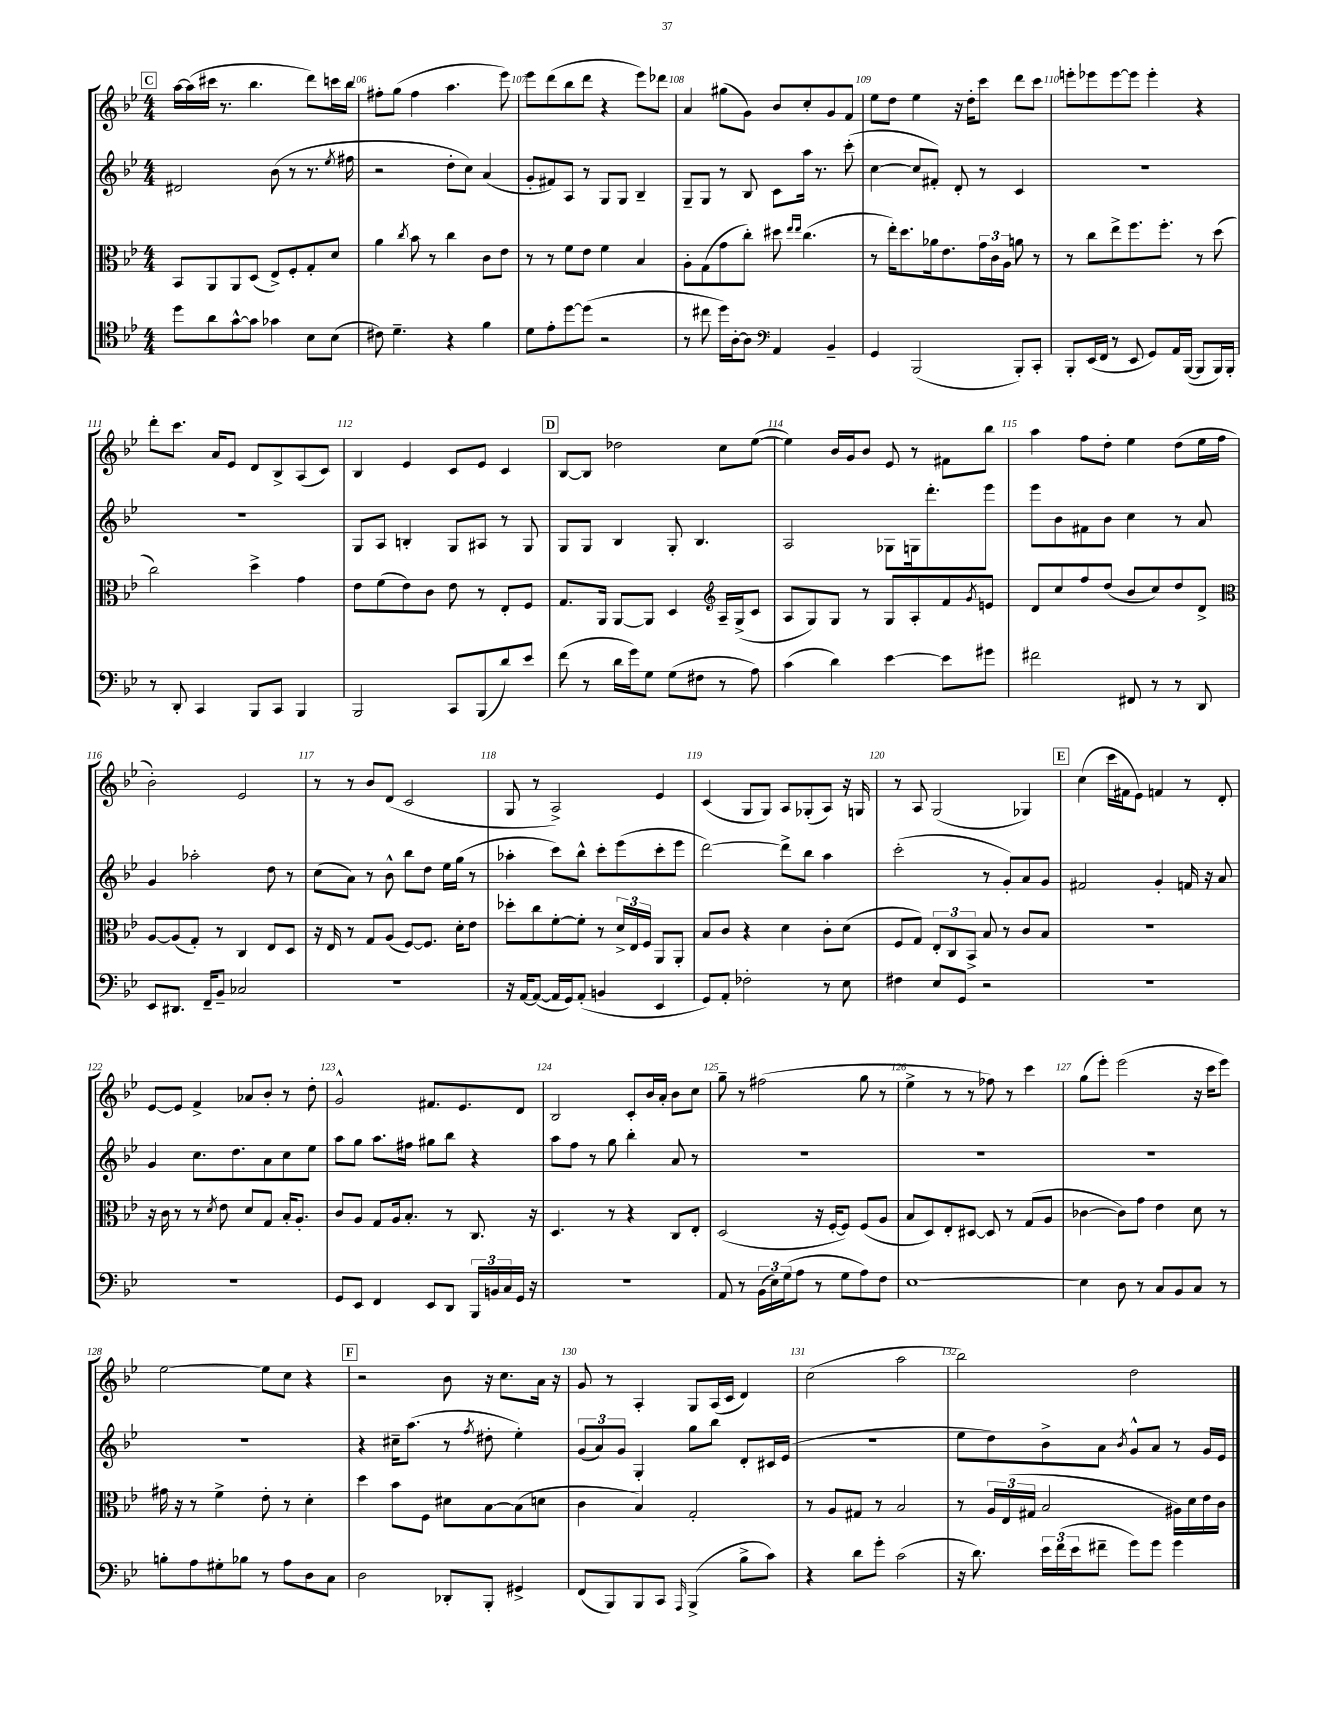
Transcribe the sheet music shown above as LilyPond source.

<<
\new StaffGroup <<
\new Staff = "s0" {
    \clef treble \key bes \major \numericTimeSignature \time 4/4
    \mark \markup { \box "C" } a''16~ a''16( cis'''16 r8. bes''4. d'''8) c'''16 bes''16 |
    fis''8-. g''8( fis''4 a''4. ees'''8) |
    ees'''8 d'''8( bes''8 d'''8 r4 ees'''8) des'''8 |
    a'4 gis''8( g'8) bes'8 c''8-. g'8 f'8 |
    ees''8 d''8 ees''4 r16 d''16-. c'''8 d'''8 c'''8 |
    e'''8-. ees'''8 ees'''8~ ees'''8 ees'''4-. r4 |
    d'''8-. c'''8. a'16 ees'8 d'8 bes8-> a8( c'8) |
    bes4 ees'4 c'8 ees'8 c'4 |
    \mark \markup { \box "D" } bes8~ bes8 des''2 c''8 ees''8~( |
    ees''4) bes'16 g'16 bes'8 ees'8 r8 fis'8 bes''8 |
    a''4 f''8 d''8-. ees''4 d''8( ees''16 f''16 |
    bes'2-.) ees'2 |
    r8 r8 bes'8 d'8( c'2 |
    g8 r8 a2->) ees'4 |
    c'4( g8 g8) a8 ges8-.( a8) r16 g16 |
    r8 a8 g2( ges4) |
    \mark \markup { \box "E" } c''4( c'''16 fis'16 ees'8) f'4 r8 d'8-. |
    ees'8~ ees'8 f'4-> aes'8 bes'8-. r8 d''8-. |
    g'2-^ fis'8. ees'8. d'8 |
    bes2 c'8-. bes'16 a'16-. bes'8 c''8 |
    g''8-- r8 fis''2( g''8 r8 |
    ees''4-> r8 r8 fes''8) r8 c'''4 |
    g''8( ees'''8-.) ees'''2( r16 c'''16 ees'''8) |
    ees''2~ ees''8 c''8 r4 |
    \mark \markup { \box "F" } r2 bes'8 r16 c''8. a'16 r16 |
    g'8 r8 a4-. g8 a16( c'16 d'4) |
    c''2( a''2 |
    bes''2) d''2 \bar "|." |
}
\new Staff = "s1" {
    \clef treble \key bes \major \numericTimeSignature \time 4/4
    \mark \markup { \box "C" } dis'2 bes'8( r8 r8. \acciaccatura { ees''8 } fis''16 |
    r2 d''8-. c''8) a'4( |
    g'8-. fis'8) a8 r8 g8 g8 bes4-- |
    g8-- g8 r8 bes8 c'8 a''16 r8. c'''8-.( |
    c''4~ c''8 fis'8-.) d'8-. r8 c'4 |
    R1 |
    R1 |
    g8 a8 b4-. g8 ais8 r8 g8 |
    \mark \markup { \box "D" } g8 g8 bes4 g8-. bes4. |
    a2 ges8 g16 d'''8.-. ees'''8 |
    ees'''8 bes'8 fis'8 bes'8 c''4 r8 a'8 |
    g'4 aes''2-. d''8 r8 |
    c''8( a'8) r8 bes'8-^ bes''8 d''8 ees''16 g''16( r8 |
    aes''4-. c'''8) bes''8-^ c'''8-. ees'''8( c'''8-. ees'''8 |
    d'''2~) d'''8-> bes''8 a''4 |
    c'''2-.( r8 g'8-.) a'8 g'8 |
    \mark \markup { \box "E" } fis'2 g'4-. f'16 r16 a'8 |
    g'4 c''8. d''8. a'8 c''8 ees''8 |
    a''8 g''8 a''8. fis''16 gis''8 bes''8 r4 |
    a''8 f''8 r8 g''8 bes''4-. a'8 r8 |
    R1 |
    R1 |
    R1 |
    R1 |
    \mark \markup { \box "F" } r4 cis''16-- a''8.( r8 \acciaccatura { f''8 } dis''8-. ees''4-.) |
    \tuplet 3/2 { g'8( a'8) g'8 } g4-. g''8 bes''8 d'8-. cis'16 ees'16( |
    R1 |
    ees''8 d''8) bes'8-> a'8 \acciaccatura { bes'8 } g'8-^ a'8 r8 g'16 ees'16 \bar "|." |
}
\new Staff = "s2" {
    \clef alto \key bes \major \numericTimeSignature \time 4/4
    \mark \markup { \box "C" } bes,8 a,8 a,8 d8( ees8->) f8-. g8-. d'8 |
    a'4 \acciaccatura { c''8 } bes'8 r8 c''4 c'8 ees'8 |
    r8 r8 f'8 ees'8 f'4 bes4 |
    a8-. g8( g'8 c''8-.) dis''8 \grace { ees''16 ees''16 } c''4.( |
    r8 ees''16-.) d''8. aes'16 ees'8. \tuplet 3/2 { g'16 c'16 a16 } a'8 r8 |
    r8 c''8 ees''8-> f''8. f''8.-. r8 d''8( |
    c''2) d''4-> g'4 |
    ees'8 f'8( ees'8) c'8 ees'8 r8 ees8-. f8 |
    \mark \markup { \box "D" } g8. a,16 a,8~ a,8 d4 \clef treble a16-- g16->( c'8 |
    a8 g8) g8 r8 g8 a8-. f'8 \acciaccatura { g'8 } e'8 |
    d'8 c''8 f''8 d''8( bes'8 c''8) d''8 d'8-> |
    \clef alto a8~ a8( g8-.) r8 c4 ees8 d8 |
    r16 ees16 r8 g8 a8( f8~) f8. d'16-. ees'8 |
    des''8-. c''8 f'8~-. f'8-. r8 \tuplet 3/2 { d'16-> ees16 f16 } a,8 a,8-. |
    bes8 c'8 r4 d'4 c'8-. d'8( |
    f8 g8) \tuplet 3/2 { ees8-. c8 bes,8-> } bes8 r8 c'8 bes8 |
    \mark \markup { \box "E" } r1 |
    r16 c'16 r8 r8 \acciaccatura { d'8 } ees'8 d'8 g8 bes16-. a8.-. |
    c'8 a8 g8 a16 bes8.-. r8 c8. r16 |
    d4. r8 r4 c8 ees8-. |
    d2( r16 f16~-. f8) f8( a8 |
    bes8 d8) ees8-. dis8~ dis8 r8 g8( a8 |
    ces'4~ ces'8) g'8 ees'4 d'8 r8 |
    gis'16 r16 r8 f'4-> ees'8-. r8 d'4-. |
    \mark \markup { \box "F" } d''4 bes'8 f8 dis'8 bes8~ bes8( d'8 |
    c'4 bes4) g2-. |
    r8 a8 gis8 r8 bes2 |
    r8 \tuplet 3/2 { a16 ees16( gis16 } bes2 ais16) d'16 ees'16 c'16 \bar "|." |
}
\new Staff = "s3" {
    \clef tenor \key bes \major \numericTimeSignature \time 4/4
    \mark \markup { \box "C" } d''8 a'8 g'8~-^ g'8 ges'4 bes8 bes8( |
    cis'8) d'4.-- r4 f'4 |
    d'8 ees'8-. d''8~ d''8( r2 |
    r8 cis''8 d''16) a16~-. a8 \clef bass a,4 bes,4-- |
    g,4 bes,,2( bes,,8-.) c,8-. |
    bes,,8-. ees,16( f,16 r8 ees,8 g,8) a,16 bes,,16~( bes,,8 bes,,16) bes,,16-. |
    r8 d,8-. c,4 bes,,8 c,8 bes,,4 |
    bes,,2 c,8 bes,,8( d'8) ees'8 |
    \mark \markup { \box "D" } f'8( r8 d'16 g'16) g8 g8( fis8 r8 a8) |
    c'4( d'4) ees'4~ ees'8 gis'8 |
    fis'2 fis,8 r8 r8 d,8 |
    ees,8 dis,8. f,16-- bes,8-- ces2 |
    R1 |
    r16 a,16~ a,8~( a,16 g,16) a,8-.( b,4 ees,4 |
    g,8) a,8-. fes2-. r8 ees8 |
    fis4 ees8 g,8 r2 |
    \mark \markup { \box "E" } R1 |
    R1 |
    g,8 ees,8 f,4 ees,8 d,8 \tuplet 3/2 { bes,,16 b,16 c16 } g,16 r16 |
    r1 |
    a,8 r8 \tuplet 3/2 { bes,16( ees16) g16( } a8 r8 g8 a8) f8 |
    ees1~ |
    ees4 d8 r8 c8 bes,8 c8 r8 |
    b8-. a8 gis8-. bes8 r8 a8 d8 c8 |
    \mark \markup { \box "F" } d2 des,8-. bes,,8-. gis,4-> |
    f,8( bes,,8) bes,,8 c,8 \grace { a,,16 } bes,,4->( bes8-> c'8) |
    r4 d'8 g'8-. c'2( |
    r16 d'8.) \tuplet 3/2 { ees'16 f'16( ees'16 } fis'8-- g'8) g'8 g'4 \bar "|." |
}
>>
>>
\layout { \context { \Score currentBarNumber = #105 \override BarNumber.break-visibility = ##(#f #t #t) barNumberVisibility = #all-bar-numbers-visible } }
